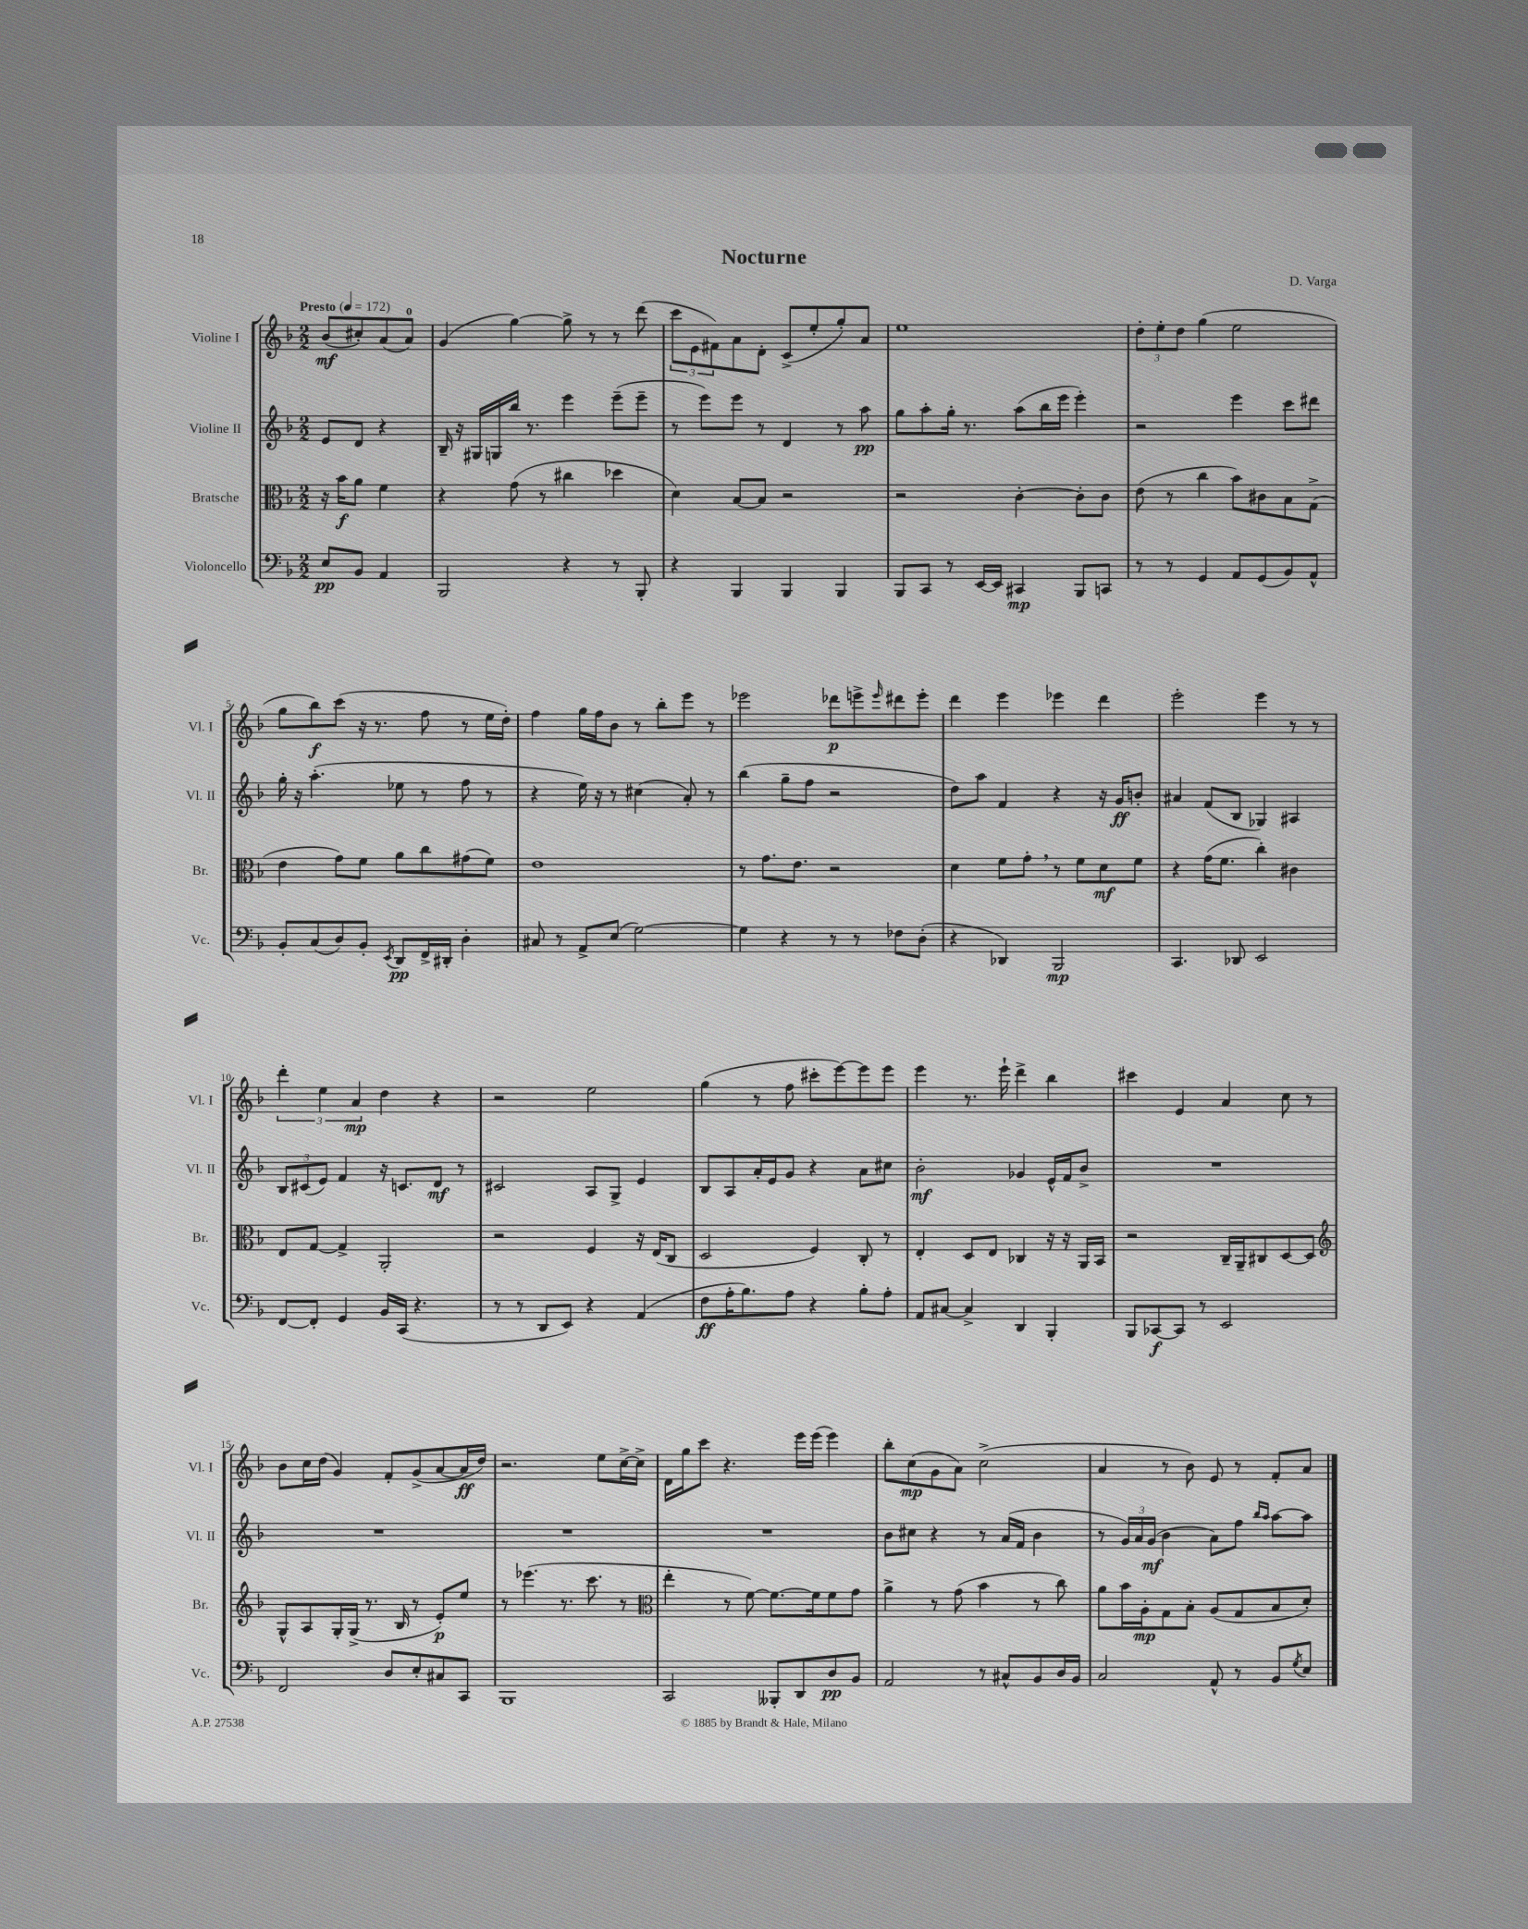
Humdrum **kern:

**kern	**kern	**kern	**kern
*staff4	*staff3	*staff2	*staff1
*clefF4	*clefC3	*clefG2	*clefG2
*k[b-]	*k[b-]	*k[b-]	*k[b-]
*M2/2	*M2/2	*M2/2	*M2/2
*MM172	*MM172	*MM172	*MM172
8E	16r	8e	(8b-
.	16b-	.	.
8BB-	8a	8d	8cc#')
4AA	4f	4r	(8a
.	.	.	8a)
=	=	=	=
2BBB-	4r	16B-~	(4g
.	.	16r	.
.	.	16G#	.
.	.	16G	.
.	(8g	16bb-	[4gg)
.	.	8.r	.
.	8r	.	.
4r	4cc#	4eee	8gg^]
.	.	.	8r
8r	4dd-	(8eee~	8r
8BBB-'	.	8eee~	(8ddd
=	=	=	=
4r	4d)	8r	12ccc
.	.	.	12e
.	.	8eee)	.
.	.	.	12f#)
4BBB-	[8B-	8eee	8a
.	8B-]	8r	8d'
4BBB-	2r	4d	(8c^
.	.	.	8ee'
4BBB-	.	8r	8gg')
.	.	8aa	8a
=	=	=	=
8BBB-	2r	8gg	1ee
8CC	.	8aa'	.
8r	.	16gg'	.
.	.	8.r	.
[16EE	.	.	.
16EE]	.	.	.
4CC#	[4c'	(8aa	.
.	.	16bb-	.
.	.	16eee	.
8BBB-	8c']	4eee')	.
8CC	8c	.	.
=	=	=	=
8r	(8e	2r	12dd'
.	.	.	12ee'
8r	8r	.	.
.	.	.	12dd
4GG	4cc	.	(4gg
8AA	8b-)	4eee	2ee
(8GG	8c#	.	.
8BB-)	8B-	8ccc	.
8AA^^	(8G^	8ddd#	.
=	=	=	=
8BB-'	4e	16gg'	8gg
.	.	16r	.
(8C	.	(4.aa'	8bb-)
8D)	8g)	.	(8ccc
8BB-'	8f	.	16r
.	.	.	8.r
8qEE	.	.	.
8DD	8a	8ee-	.
16FF^	8cc	8r	8ff
16DD#'	.	.	.
4D'	(8g#	8ff	8r
.	8f)	8r	16ee
.	.	.	16dd')
=	=	=	=
8C#	1e	4r	4ff
8r	.	.	.
8AA^	.	16ee)	16gg
.	.	16r	16ff
(8E	.	8r	8b-
[2G)	.	(4cc#	8r
.	.	.	8bb-'
.	.	8a')	8eee
.	.	8r	8r
=	=	=	=
4G]	8r	(4bb-	2eee-
.	8.g	.	.
4r	.	8gg~	.
.	8.e	.	.
.	.	8ff	.
8r	2r	2r	8ddd-
8r	.	.	8eee^
.	.	.	16qqeee
8F-	.	.	8ddd#
(8D'	.	.	8eee'
=	=	=	=
4r	4d	8dd)	4ddd
.	.	8aa	.
4DD-)	8f	4f	4eee
.	8g'	.	.
2BBB-	8r	4r	4eee-
.	8f	.	.
.	8d	16r	4ddd
.	.	16g	.
.	8f	8b'	.
=	=	=	=
4.CC	4r	4a#	2eee'
.	(16g	(8f	.
.	8.f	.	.
8DD-	.	8B-	.
2EE	4cc')	4G-)	4eee
.	4c#	4A#	8r
.	.	.	8r
=	=	=	=
[8FF	8E	12B-	6ddd'
.	.	(12c#	.
8FF']	[8G	.	.
.	.	12e)	6ee
4GG	4G^]	4f	.
.	.	.	6a
16BB-	2AA'	16r	4dd
(16CC	.	8.c	.
4.r	.	.	.
.	.	8d	4r
.	.	8r	.
=	=	=	=
8r	2r	2c#	2r
8r	.	.	.
8DD	.	.	.
8EE)	.	.	.
4r	4F	8A	2ee
.	.	8G^	.
(4AA	16r	4e	.
.	(16E	.	.
.	8C	.	.
=	=	=	=
8F	2D	8B-	(4gg
16A'	.	8A	.
8.B-)	.	.	.
.	.	16a'	8r
.	.	16e	.
8A	.	8g	8ff
4r	4F)	4r	8ccc#'
.	.	.	[8eee)
8B-'	8C'	8a	8eee]
8A'	8r	8cc#	8eee
=	=	=	=
8AA	4E'	2b-'	4eee
[8C#	.	.	.
4C#^]	8D	.	8.r
.	8E	.	.
.	.	.	16eee`
4DD	4C-	4g-	4ddd^
4BBB-'	16r	16e^^	4bb-
.	16r	16f	.
.	16AA	8b-^	.
.	16BB-	.	.
=	=	=	=
8BBB-	2r	1r	4ccc#
[8CC-	.	.	.
8CC-]	.	.	4e
8r	.	.	.
2EE	16C~	.	4a
.	16AA~	.	.
.	8C#	.	.
.	[8D	.	8cc
.	8D]	.	8r
=	=	=	=
*	*clefG2	*	*
2FF	8G^^	1r	8b-
.	8A	.	16cc
.	.	.	(16dd
.	16G'	.	4g)
.	(16G^	.	.
.	8.r	.	.
8D	.	.	8f'
.	16B-	.	.
8E'	8r	.	(8g^
8C#	8e')	.	[8a
8CC	8ee	.	16a]
.	.	.	16dd)
=	=	=	=
1BBB-	8r	1r	2.r
.	(4.eee-	.	.
.	8.r	.	.
.	8.ccc	.	.
.	.	.	8ee
.	8r	.	[16cc^
.	.	.	16cc^]
=	=	=	=
*	*clefC3	*	*
2CC	4ee'	1r	16d
.	.	.	16gg
.	.	.	8ccc
.	8r	.	4.r
.	[8f)	.	.
8BBB--'	8.f_	.	.
8DD	.	.	16eee
.	16f]	.	(16eee
8D	8f	.	4eee)
8BB-	8g	.	.
=	=	=	=
2AA	4a^	8b-	8bb-'
.	.	8cc#	(8cc
.	8r	4r	8g
.	(8g	.	8a)
8r	4b-	8r	(2cc^
8C#^^	.	(16a	.
.	.	16f	.
8BB-	8r	4b-	.
16D	8cc)	.	.
16BB-	.	.	.
=	=	=	=
2C	8a	8r	4a
.	16b-	24g)	.
.	.	24a	.
.	16A'	.	.
.	.	(24g	.
.	8G	4b-	8r
.	8B-'	.	8b-)
8AA^^	(8A	8a)	8e
8r	8G	8ff	8r
.	.	16qqbb-	.
.	.	16qqaa	.
8BB-	8B-	[8aa	8f'
8qG	.	.	.
8E	8d')	8aa]	8a
==	==	==	==
*-	*-	*-	*-
